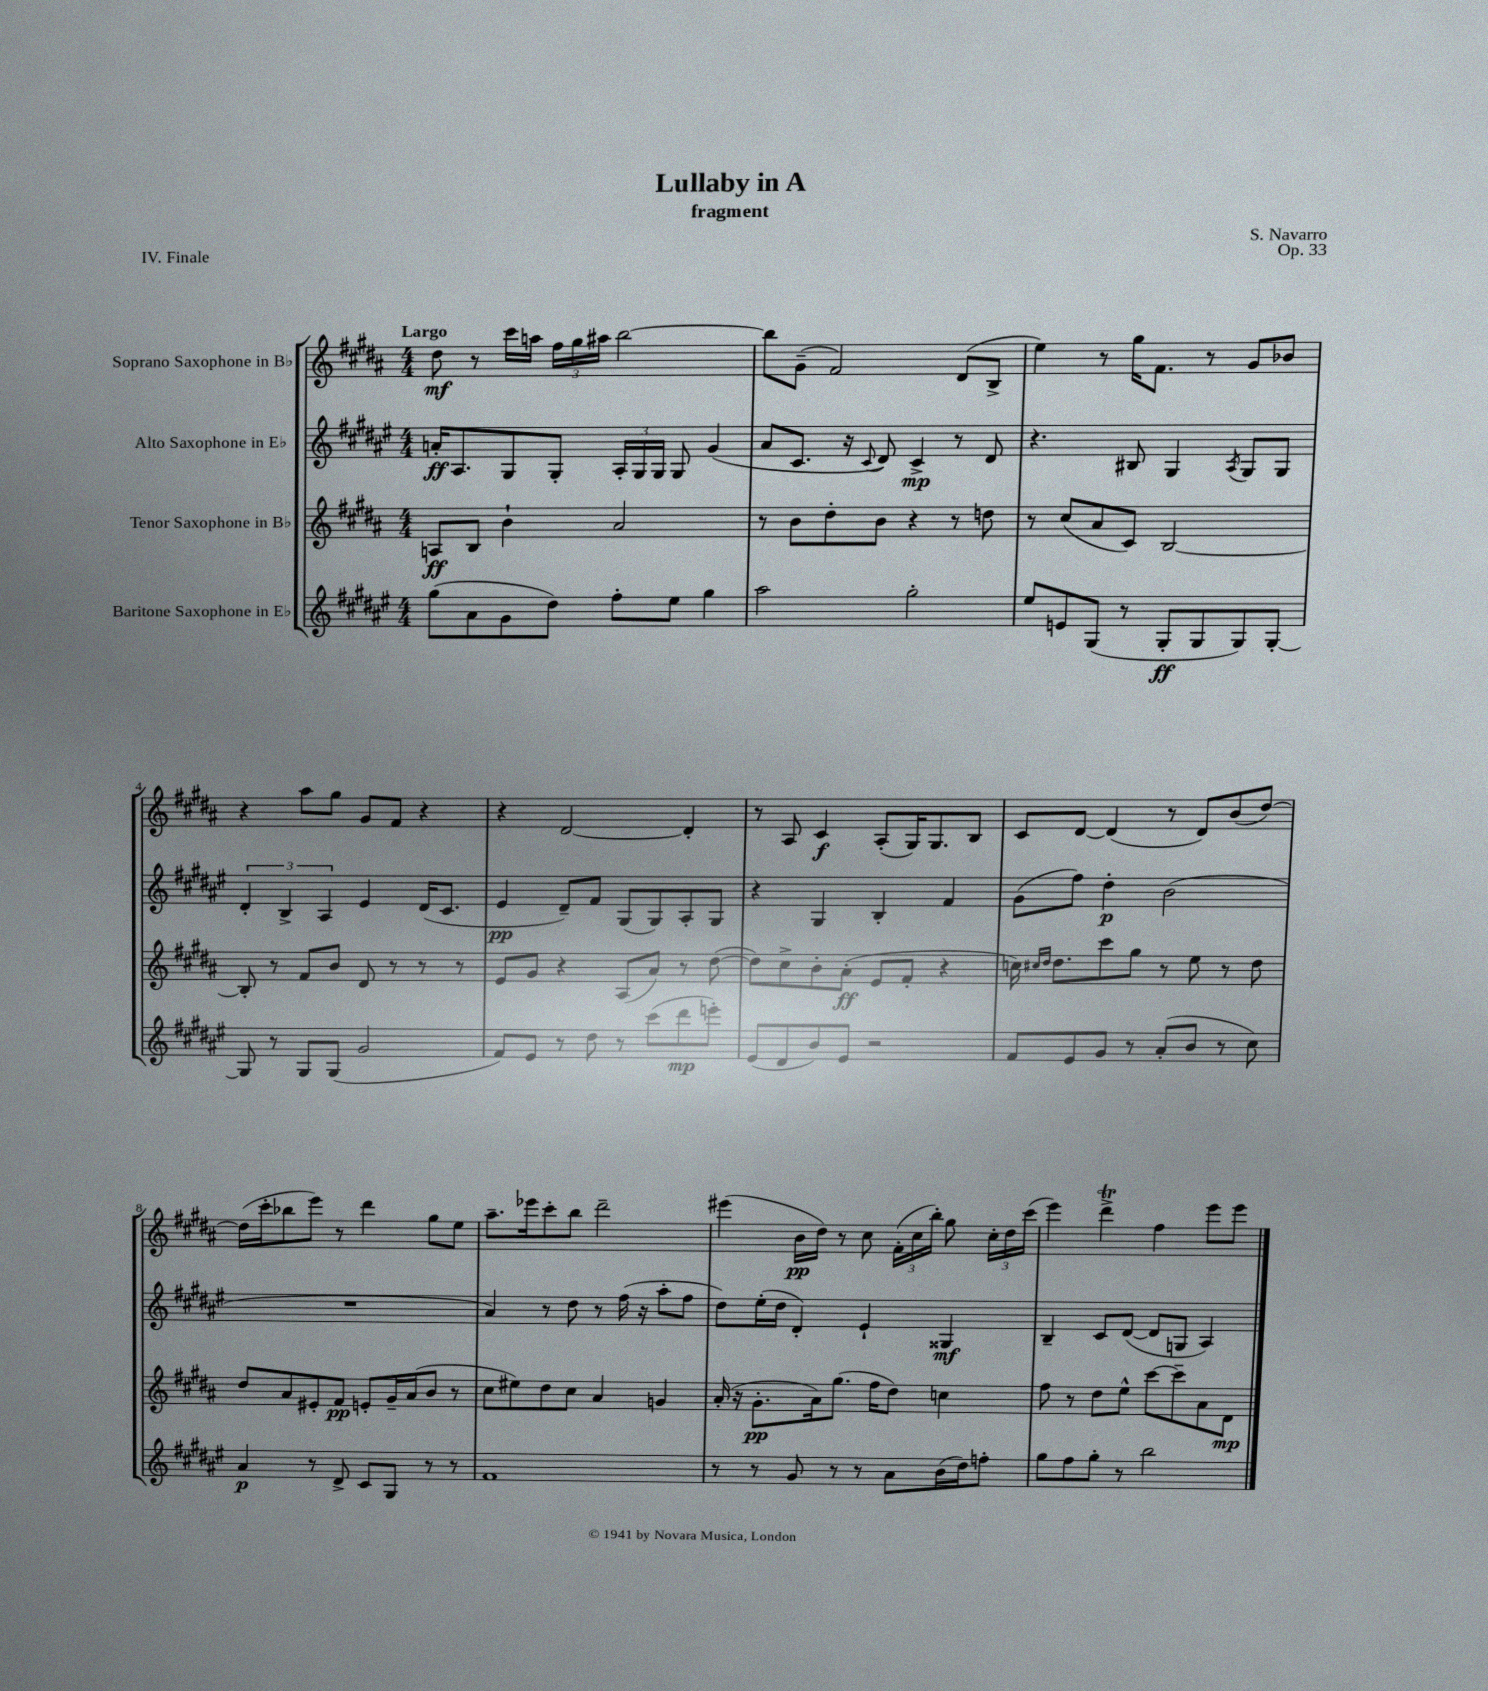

**kern	**dynam	**kern	**dynam	**kern	**dynam	**kern	**dynam
*part4	*part4	*part3	*part3	*part2	*part2	*part1	*part1
*staff4	*staff4	*staff3	*staff3	*staff2	*staff2	*staff1	*staff1
*I"Baritone Saxophone in E♭	*	*I"Tenor Saxophone in B♭	*	*I"Alto Saxophone in E♭	*	*I"Soprano Saxophone in B♭	*
*clefG2	*	*clefG2	*	*clefG2	*	*clefG2	*
*k[f#c#g#d#a#e#]	*	*k[f#c#g#d#a#]	*	*k[f#c#g#d#a#e#]	*	*k[f#c#g#d#a#]	*
*M4/4	*	*M4/4	*	*M4/4	*	*M4/4	*
=1	=1	=1	=1	=1	=1	=1	=1
!	!	!	!	!	!	!LO:TX:a:B:t=Largo	!
(8gg#\L	.	8An/L	ff	16an'/KL	ff	8dd#\	mf
.	.	.	.	8.A#/	.	.	.
8a#\	.	8B/J	.	.	.	8r	.
8g#\	.	4b`\	.	8G#/	.	16ccc#\LL	.
.	.	.	.	.	.	16aan\JJ	.
8dd#\J)	.	.	.	8G#'/J	.	24ff#\LL	.
.	.	.	.	.	.	24gg#\	.
.	.	.	.	.	.	24aa#X\JJ	.
8ff#'\L	.	2a#/	.	24A#'/LL	.	[2bb\	.
.	.	.	.	24G#/	.	.	.
.	.	.	.	24G#/JJ	.	.	.
8ee#\J	.	.	.	8G#/	.	.	.
4gg#\	.	.	.	(4g#/	.	.	.
=2	=2	=2	=2	=2	=2	=2	=2
2aa#\	.	8r	.	8a#/L	.	8bb\L]	.
.	.	8b\L	.	8.c#/J	.	(8g#~\J	.
.	.	8dd#'\	.	.	.	2f#/)	.
.	.	.	.	16r	.	.	.
.	.	.	.	8qqc#/	.	.	.
.	.	8b\J	.	8d#/)	.	.	.
2gg#'\	.	4r	.	4c#^/	mp	.	.
.	.	8r	.	8r	.	(8d#/L	.
.	.	8ddn\	.	8d#/	.	8B^/J	.
=3	=3	=3	=3	=3	=3	=3	=3
8ee#/L	.	8r	.	4.r	.	4ee\)	.
8en/	.	(8cc#/L	.	.	.	.	.
(8G#/J	.	8a#/	.	.	.	8r	.
8r	.	8c#/J)	.	8B#X/	.	16gg#\KL	.
.	.	.	.	.	.	8.f#\J	.
8G#'/L	ff	[2B/	.	4G#/	.	.	.
8G#/	.	.	.	.	.	8r	.
.	.	.	.	8qA#/	.	.	.
8G#/)	.	.	.	8G#/L	.	8g#/L	.
[8G#'/J	.	.	.	8G#/J	.	8b-X/J	.
!!LO:LB:g=z
=4	=4	=4	=4	=4	=4	=4	=4
8G#/]	.	8B'/]	.	6d#'/	.	4r	.
8r	.	8r	.	.	.	.	.
.	.	.	.	6B^/	.	.	.
8G#/L	.	8f#/L	.	.	.	8aa#\L	.
.	.	.	.	6A#/	.	.	.
(8G#/J	.	8b/J	.	.	.	8gg#\J	.
2g#/	.	8d#/	.	4e#/	.	8g#/L	.
.	.	8r	.	.	.	8f#/J	.
.	.	8r	.	(16d#/KL	.	4r	.
.	.	.	.	8.c#/J	.	.	.
.	.	8r	.	.	.	.	.
=5	=5	=5	=5	=5	=5	=5	=5
8f#/L)	.	8e/L	.	4e#/	pp	4r	.
8e#/J	.	8g#/J	.	.	.	.	.
8r	.	4r	.	8d#~/L)	.	[2d#/	.
8dd#\	.	.	.	8f#/J	.	.	.
8r	.	(8A#/L	.	(8G#/L	.	.	.
(8ccc#\L	.	8a#/J)	.	8G#/)	.	.	.
8ddd#\	mp	8r	.	8A#'/	.	4d#'/]	.
8eeen'\J)	.	([8dd#\	.	8G#/J	.	.	.
=6	=6	=6	=6	=6	=6	=6	=6
(8e#/L	.	8dd#\L])	.	4r	.	8r	.
8d#/	.	8cc#^\	.	.	.	8A#/	.
8b/)	.	8b'\	.	4G#/	.	4c#/	f
8e#/J	.	(8a#'\J	ff	.	.	.	.
2r	.	8e/L	.	4B'/	.	(8A#'/L	.
.	.	8f#'/J	.	.	.	16G#/K)	.
.	.	.	.	.	.	8.G#/	.
.	.	4r	.	4f#/	.	.	.
.	.	.	.	.	.	8B/J	.
=7	=7	=7	=7	=7	=7	=7	=7
8f#/L	.	16ccn\)	.	(8g#\L	.	8c#/L	.
.	.	16qqcc#X/LL	.	.	.	.	.
.	.	16qqdd#/JJ	.	.	.	.	.
.	.	8.dd#\L	.	.	.	.	.
8e#/	.	.	.	8ff#\J)	.	[8d#/J	.
8g#/J	.	8ccc#\	.	4dd#'\	p	(4d#/]	.
8r	.	8gg#\J	.	.	.	.	.
(8a#'/L	.	8r	.	(2b\	.	8r	.
8b/J	.	8ee\	.	.	.	8d#/L)	.
8r	.	8r	.	.	.	(8b/	.
8cc#\)	.	8dd#\	.	.	.	[8dd#/J)	.
!!LO:LB:g=z
=8	=8	=8	=8	=8	=8	=8	=8
4a#/	p	8dd#/L	.	1r	.	(16dd#\LL]	.
.	.	.	.	.	.	16ccc#'\J	.
.	.	8a#/	.	.	.	8bb-X\	.
8r	.	8e#X'/	.	.	.	8eee\J)	.
8d#^/	.	8f#/J	pp	.	.	8r	.
8c#/L	.	8en'/L	.	.	.	4ddd#\	.
8G#/J	.	16g#~/L	.	.	.	.	.
.	.	(16a#/J	.	.	.	.	.
8r	.	8b/J	.	.	.	8gg#\L	.
8r	.	8r	.	.	.	8ee\J	.
=9	=9	=9	=9	=9	=9	=9	=9
1f#	.	8cc#\L	.	4a#/)	.	8.aa#~\L	.
.	.	8ee#X\)	.	.	.	.	.
.	.	.	.	.	.	16eee-X\k	.
.	.	8dd#\	.	8r	.	8ccc#'\	.
.	.	8cc#\J	.	8dd#\	.	8bb\J	.
.	.	4a#/	.	8r	.	2ddd#~\	.
.	.	.	.	(16ff#\	.	.	.
.	.	.	.	16r	.	.	.
.	.	4gn/	.	8aa#'\L	.	.	.
.	.	.	.	8ff#\J	.	.	.
=10	=10	=10	=10	=10	=10	=10	=10
8r	.	(16a#'/	.	8dd#\L)	.	(4eee#X\	.
.	.	16r	.	.	.	.	.
8r	.	8.g#'\L	pp	(16ee#'\L	.	.	.
.	.	.	.	16dd#\JJ	.	.	.
8g#/	.	.	.	4d#'/)	.	16b\LL	pp
.	.	16a#\k)	.	.	.	16dd#\JJ)	.
8r	.	(8.gg#\J	.	.	.	8r	.
8r	.	.	.	4e#`/	.	8cc#\	.
.	.	16ff#\KL	.	.	.	.	.
8a#\L	.	8dd#\J)	.	.	.	(24f#'\LL	.
.	.	.	.	.	.	24cc#\	.
.	.	.	.	.	.	24bb'\JJ)	.
(16b\L	.	4ccn\	.	4G##X/	mf	8gg#\	.
16dd#\J)	.	.	.	.	.	.	.
8ffn'\J	.	.	.	.	.	24cc#'\LL	.
.	.	.	.	.	.	24dd#\	.
.	.	.	.	.	.	(24ccc#\JJ	.
=11	=11	=11	=11	=11	=11	=11	=11
8gg#\L	.	8ff#\	.	4B~/	.	4eee\)	.
8ff#\	.	8r	.	.	.	.	.
8gg#'\J	.	8dd#\L	.	8c#/L	.	4ddd#t^\	.
8r	.	8ee^^\J	.	([8d#/J	.	.	.
2bb\	.	[8ccc#\L	.	8d#/L]	.	4ff#\	.
.	.	8ccc#~\]	.	8Gn/J	.	.	.
.	.	8a#\	.	4A#/)	.	8eee\L	.
.	.	8d#\J	mp	.	.	8eee\J	.
==	==	==	==	==	==	==	==
*-	*-	*-	*-	*-	*-	*-	*-
